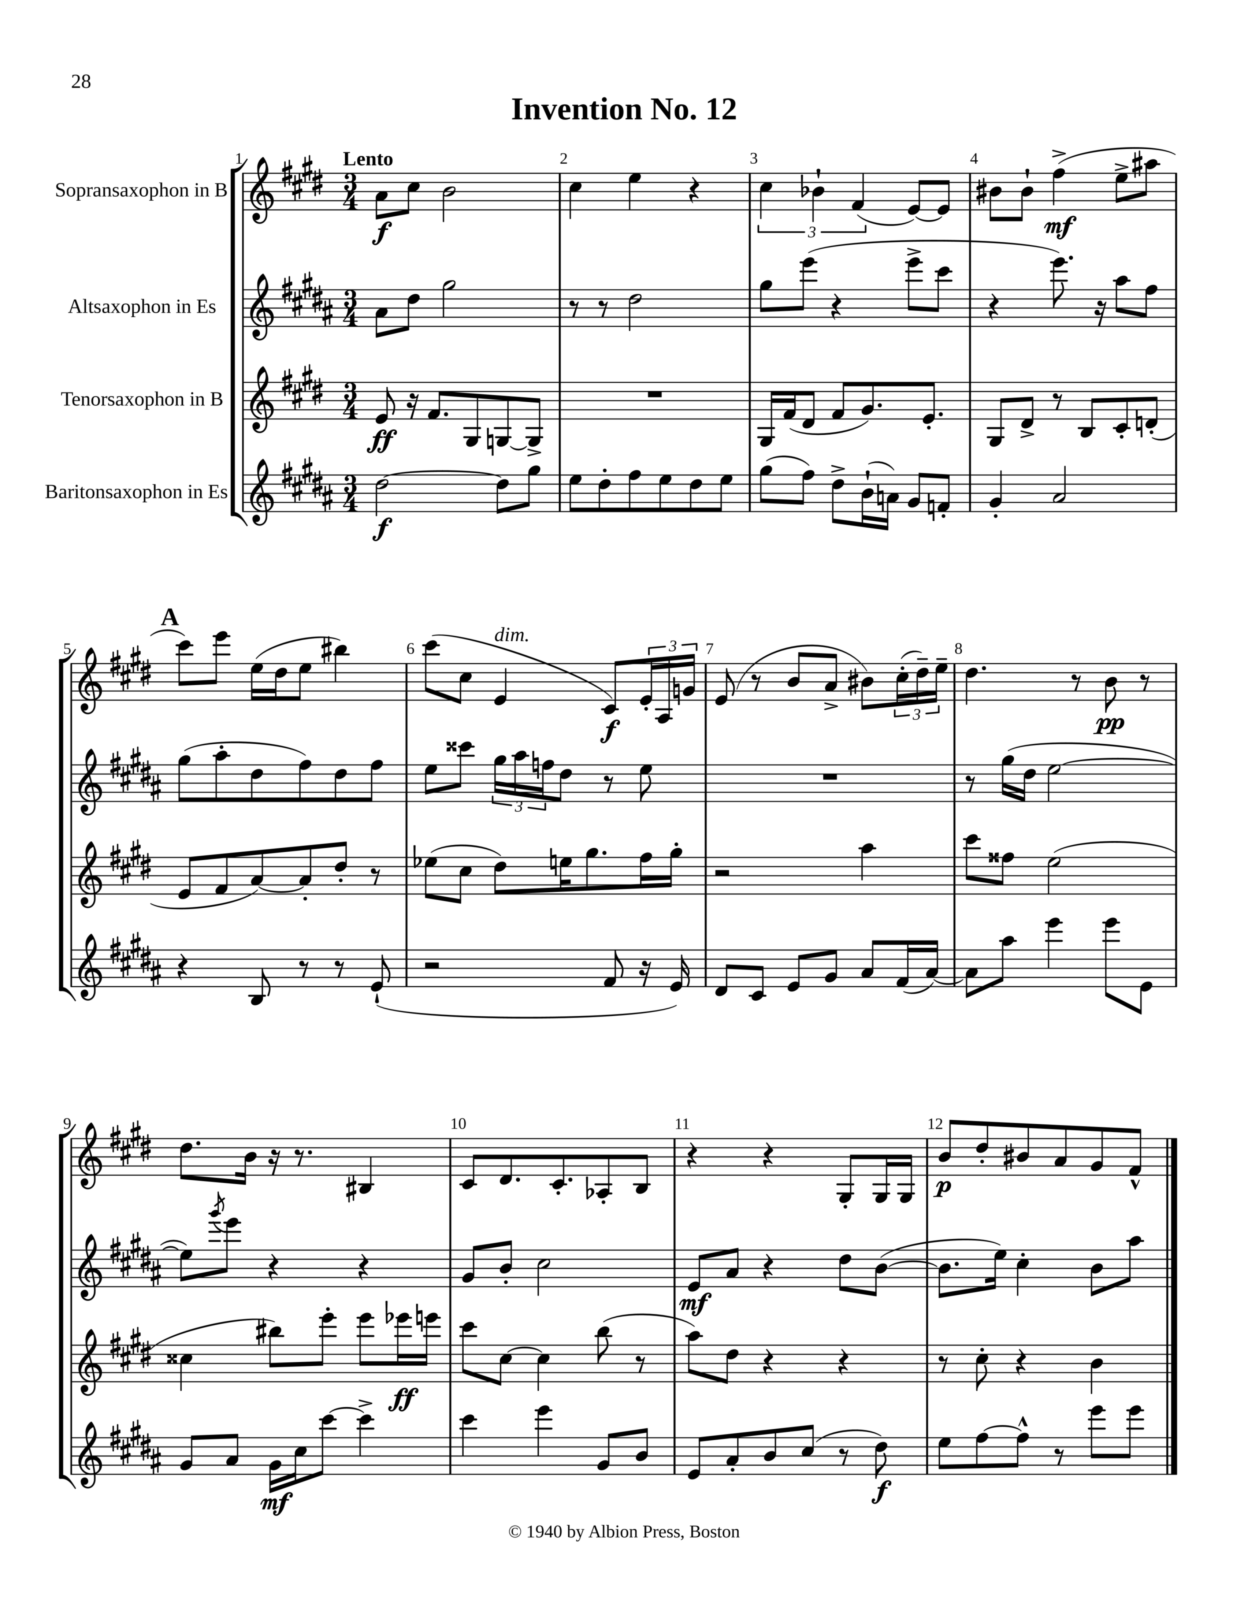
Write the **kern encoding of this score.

**kern	**kern	**kern	**kern
*staff4	*staff3	*staff2	*staff1
*clefG2	*clefG2	*clefG2	*clefG2
*k[f#c#g#d#a#]	*k[f#c#g#d#]	*k[f#c#g#d#a#]	*k[f#c#g#d#]
*M3/4	*M3/4	*M3/4	*M3/4
[2dd#\	8e/	8a#\L	8a\L
.	16r	8dd#\J	8cc#\J
.	8.f#/L	.	.
.	.	2gg#\	2b\
.	8G#/	.	.
8dd#\]L	[8G/	.	.
8gg#\J	8G^/]J	.	.
=	=	=	=
8ee\L	2.r	8r	4cc#\
8dd#'\	.	8r	.
8ff#\	.	2dd#\	4ee\
8ee\	.	.	.
8dd#\	.	.	4r
8ee\J	.	.	.
=	=	=	=
(8gg#\L	16G#/LL	8gg#\L	6cc#\
.	(16f#/J	.	.
8ff#\J)	8d#/J	(8eee\J	.
.	.	.	6b-`\
8dd#^\L	8f#/L	4r	.
.	.	.	(6f#/
(16b`\L	8.g#/)	.	.
16a\JJ)	.	.	.
8g#/L	.	8eee^\L	[8e/L)
.	8.e'/J	.	.
8f'/J	.	8ccc#\J	8e/]J
=	=	=	=
4g#'/	8G#/L	4r	8b#\L
.	8d#^/J	.	8b#`\J
2a#/	8r	8.eee\)	(4ff#^\
.	8B/L	.	.
.	.	16r	.
.	8c#'/	8aa#\L	8ee^\L
.	(8d'/J	8ff#\J	8aa#\J
=	=	=	=
4r	8e/L	(8gg#\L	8ccc#\L)
.	8f#/	8aa#'\	8eee\J
8B/	[8a/)	8dd#\	(16ee\LL
.	.	.	16dd#\J
8r	8a'/]	8ff#\)	8ee\J
8r	8dd#'/J	8dd#\	4bb#\)
(8e`/	8r	8ff#\J	.
=	=	=	=
2r	(8ee-\L	8ee\L	(8ccc#\L
.	8cc#\J	8ccc##\J	8cc#\J
.	8dd#\L)	24gg#\LL	4e/
.	.	24aa#\	.
.	.	24ff\J	.
.	16ee\K	8dd#\J	.
.	8.gg#\	.	.
8f#/	.	8r	8c#/L)
16r	16ff#\L	8ee\	24e'/L
.	.	.	24A/
16e/)	16gg#'\JJ	.	.
.	.	.	24g/JJ
=	=	=	=
8d#/L	2r	2.r	(8e/
8c#/J	.	.	8r
8e/L	.	.	8b/L
8g#/J	.	.	8a^/J
8a#/L	4aa\	.	8b#\L)
(16f#/L	.	.	(24cc#'\L
.	.	.	24dd#~\)
[16a#/JJ)	.	.	.
.	.	.	24ee~\JJ
=	=	=	=
8a#\]L	8ccc#\L	8r	4.dd#\
8aa#\J	8ff##\J	(16gg#\LL	.
.	.	16dd#\JJ	.
4eee\	(2ee\	[2ee\	.
.	.	.	8r
8eee\L	.	.	8b\
8e\J	.	.	8r
=	=	=	=
8g#/L	4cc##\	8ee\]L)	8.dd#\L
.	.	8qggg#/	.
8a#/J	.	8eee\J	.
.	.	.	16b\Jk
16g#\LL	8bb#\L)	4r	16r
16cc#\J	.	.	8.r
[8ccc#\J	8eee'\J	.	.
4ccc#^\]	8eee\L	4r	4B#/
.	16eee-\L	.	.
.	16eee\JJ	.	.
=	=	=	=
4ccc#\	8ccc#\L	8g#/L	8c#/L
.	[8cc#\J	8b'/J	8.d#/
4eee\	4cc#\]	2cc#\	.
.	.	.	8.c#'/
8g#/L	(8bb\	.	8A-'/
8b/J	8r	.	8B/J
=	=	=	=
8e/L	8aa\L)	8e/L	4r
8a#'/	8dd#\J	8a#/J	.
8b/	4r	4r	4r
(8cc#/J	.	.	.
8r	4r	8dd#\L	8G#'/L
8dd#\)	.	([8b\J	16G#/L
.	.	.	16G#/JJ
=	=	=	=
8ee\L	8r	8.b\]L	8b/L
[8ff#\	8cc#'\	.	8dd#'/
.	.	16ee\Jk)	.
8ff#^^\]J	4r	4cc#'\	8b#/
8r	.	.	8a/
8eee\L	4b\	8b\L	8g#/
8eee\J	.	8aa#\J	8f#^^/J
==	==	==	==
*-	*-	*-	*-
